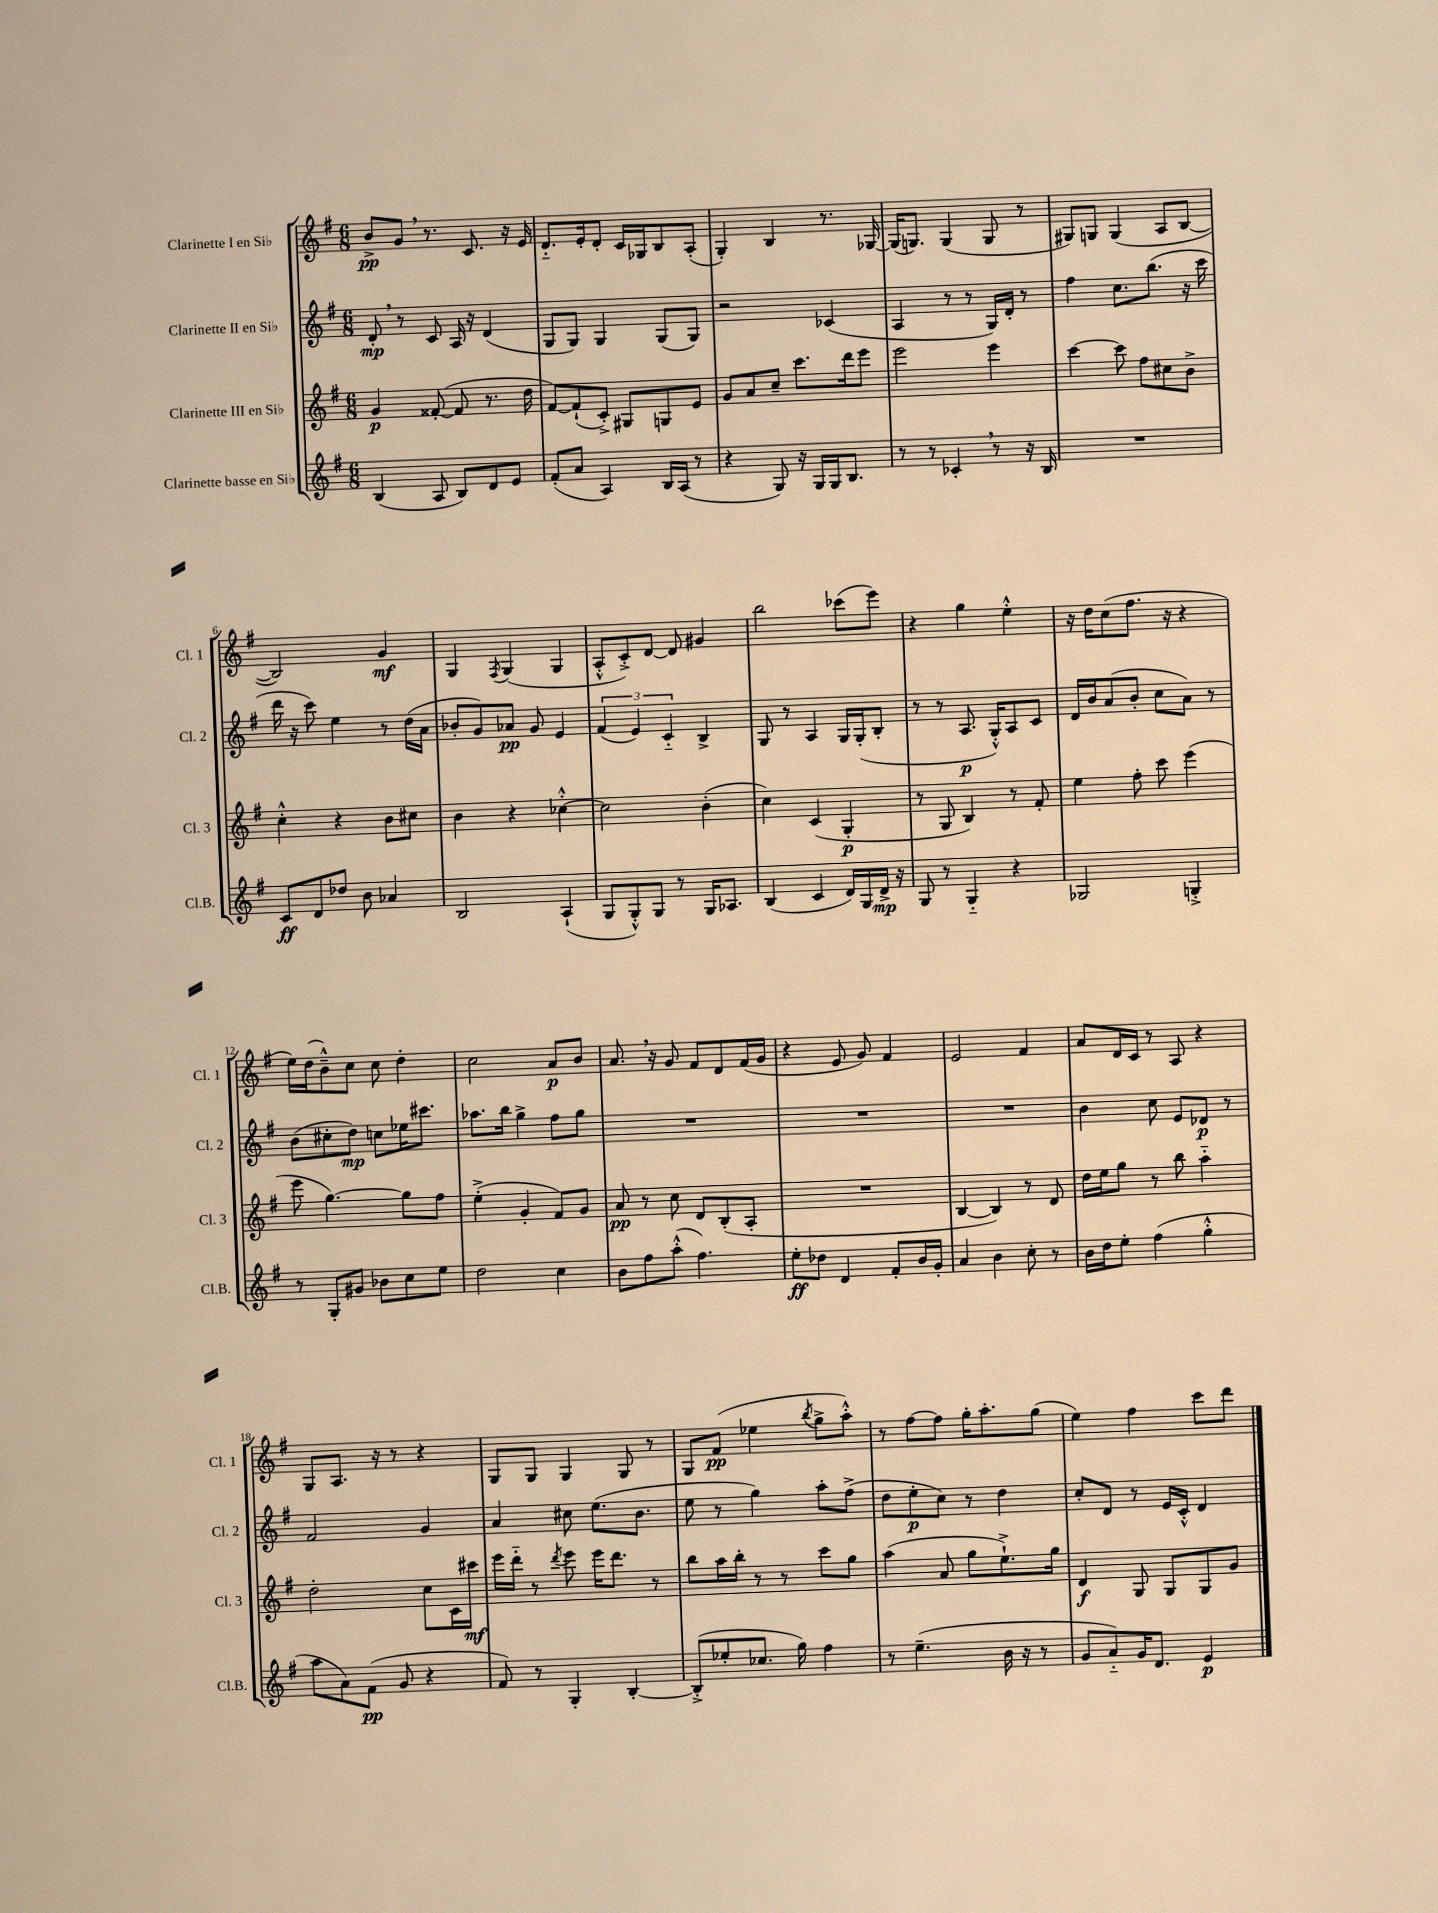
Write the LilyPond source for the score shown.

<<
\new StaffGroup <<
\new Staff = "s0" \with { instrumentName = "Clarinette I en Sib" shortInstrumentName = "Cl. 1" } {
    \clef treble \key g \major \numericTimeSignature \time 6/8
    b'8->\pp g'8 \breathe r8. c'8. r16 e'16 |
    d'8.-_ e'16-. d'8-. c'16 ges16 b8 a8-.( |
    g4-.) b4 r8. ges16~ |
    ges16( g8.) g4( g8 r8 |
    gis8) g8 g4( a8 b8~ |
    b2) g'4\mf |
    g4 \acciaccatura { fis8 } g4( g4 |
    a8-.-^ c'8-.->) d'8~ d'8 gis'4 |
    b''2 ces'''8( e'''8) |
    r4 g''4 e''4-.-^ |
    r16 d''16 c''8( fis''8. r16 r4 |
    e''16) d''16( b'8---^) c''8 c''8 d''4-. |
    c''2 a'8\p b'8 |
    a'8. \breathe r16 g'8 fis'8 d'8 fis'16( g'16 |
    r4 e'8 g'8) fis'4 |
    e'2 fis'4 |
    a'8 d'16 c'16 r8 a8 r4 |
    g8 a8. r16 r8 r4 |
    g8 g8 g4 g8 r8 |
    g8 fis'8\pp( ees''4 \acciaccatura { b''8 } g''8-> a''8-.-^) |
    r8 fis''8~ fis''8 g''16-. a''8.-. g''8( |
    e''4) fis''4 c'''8 d'''8 \bar "|." |
}
\new Staff = "s1" \with { instrumentName = "Clarinette II en Sib" shortInstrumentName = "Cl. 2" } {
    \clef treble \key g \major \numericTimeSignature \time 6/8
    d'8-.\mp \breathe r8 c'8 a16 r16 d'4( |
    g8 g8) g4 g8( g8) |
    r2 ces'4( |
    a4 r8 r8 g16) d'16-. r8 |
    fis''4 c''8. b''8.( r16 c'''16 |
    d'''16 r16 c'''8) e''4 r8 d''16( a'16 |
    bes'8-. g'8) aes'8\pp g'8 e'4 |
    \tuplet 3/2 { fis'4( e'4) c'4-_ } b4-> |
    g8 r8 a4 g16 g16-.( b8-. |
    r8 r8 a8.\p g16-.-^) a8 c'8 |
    d'16 b'16 a'8( b'8-. c''8 a'8) r8 |
    b'8( cis''8-. d''8\mp) c''8 ees''16 cis'''8. |
    aes''8. b''16 g''4-> fis''8 g''8 |
    R2. |
    R2. |
    R2. |
    b'4 c''8 e'8 des'8\p r8 |
    fis'2 g'4 |
    a'4 cis''8 e''8.( b'8. |
    e''8 r8 g''4) a''8-. fis''8->( |
    d''8 e''8-.\p c''8) r8 d''4 |
    c''8-. d'8 r8 e'16 c'16-.-^ d'4 \bar "|." |
}
\new Staff = "s2" \with { instrumentName = "Clarinette III en Sib" shortInstrumentName = "Cl. 3" } {
    \clef treble \key g \major \numericTimeSignature \time 6/8
    g'4\p fisis'8~-.( fisis'8 r8. d''16 |
    fis'8~) fis'8-!( c'8-.->) gis8 g8 e'8 |
    g'8 a'8 c''8-- c'''8. d'''16 e'''8 |
    e'''2 e'''4 |
    c'''4~ c'''8 fis''8 cis''8 b'8-> |
    c''4-.-^ r4 b'8 cis''8 |
    b'4 r4 ces''4~-.-^ |
    ces''2 b'4-.( |
    c''4) c'4( g4-.\p |
    r8 g8 b4) r8 fis'8-. |
    e''4 fis''8-. c'''8 e'''4( |
    e'''8 g''4.~) g''8 fis''8 |
    e''4-.->( g'4-. fis'8) g'8 |
    a'8\pp r8 c''8 d'8 b8-.( a8-. |
    R2. |
    b4~ b4) r8 d'8 |
    d''16 e''16 g''8 r8 b''8 a''4-_ |
    d''2-. c''8 c'16 cis'''16\mf |
    e'''16 d'''16-_ r8 \acciaccatura { d'''8 } e'''8 e'''16 d'''8. r8 |
    b''8 a''16 b''16-. r8 r8 c'''8 g''8 |
    a''4( a'8 g''8 e''8.-!->) g''16 |
    d'4\f g8 g8 g8 g'8 \bar "|." |
}
\new Staff = "s3" \with { instrumentName = "Clarinette basse en Sib" shortInstrumentName = "Cl.B." } {
    \clef treble \key g \major \numericTimeSignature \time 6/8
    b4( a8 b8) d'8 e'8 |
    fis'8-.( a'8 a4) b16 a16( r8 |
    r4 g8) r16 g16 g16 b8. |
    r8 r8 ces'4-. \breathe r8 r16 b16 |
    R2. |
    c'8\ff d'8 des''8 b'8 aes'4 |
    b2 a4-!( |
    g8 g8-.-^) g8 r8 g16 aes8. |
    b4( c'4 d'16) g16 d'16->\mp r16 |
    g8 r8 g4-_ r4 |
    ges2 g4-.-> |
    r8 g8-. gis'8 bes'8 c''8 e''8 |
    d''2 c''4 |
    b'8 fis''8 a''8-.-^( fis''4.) |
    e''8-.\ff des''8 d'4 fis'8-. b'16 g'16-. |
    a'4 b'4 c''8-. r8 |
    b'16 d''16 e''8-. fis''4( g''4-.-^ |
    a''8 a'8) fis'8\pp( g'8 r4 |
    fis'8) r8 g4-. b4~-. |
    b8-.->( ees''8-. ces''8. g''16) fis''4 |
    r8 e''4.--( b'16 r16 r8 |
    g'8 a'8-_) g'16 d'8. e'4\p \bar "|." |
}
>>
>>
